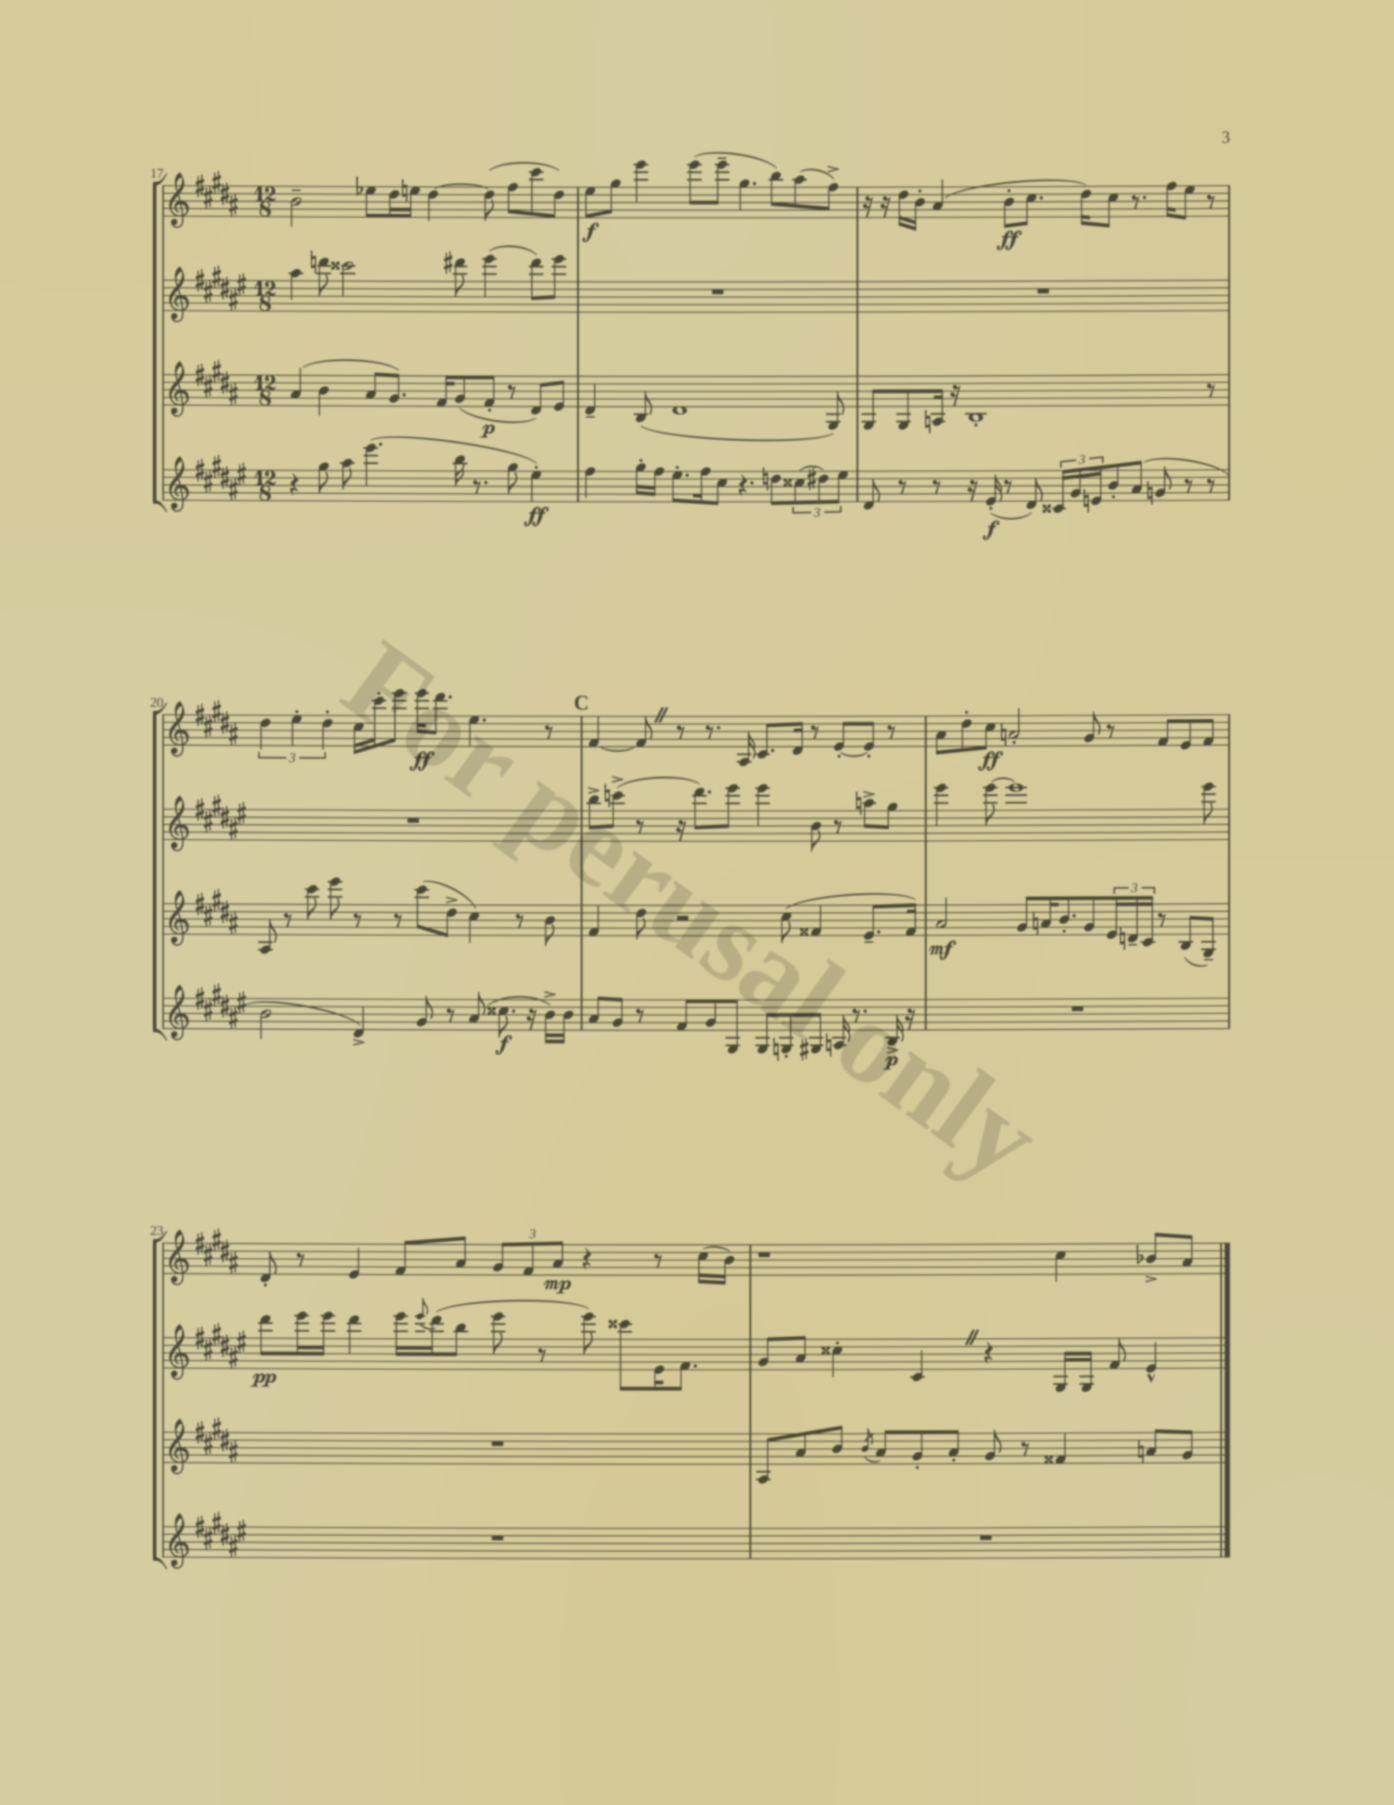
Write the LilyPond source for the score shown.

<<
\new StaffGroup <<
\new Staff = "s0" {
    \clef treble \key b \major \numericTimeSignature \time 12/8
    b'2-- ees''8 dis''16 e''16 dis''4~ dis''8( fis''8 cis'''8 dis''8) |
    e''8\f gis''8 e'''4 e'''8( e'''8-- gis''4. b''8) ais''8( fis''8->) |
    r16 r16 dis''16 b'16-. ais'4( b'8-.\ff cis''8. dis''16) cis''8 r8. fis''16 e''8 r8 |
    \tuplet 3/2 { dis''4 e''4-. dis''4-. } cis''16 cis'''16-. e'''8 e'''16\ff dis'''8. e''4. r8 |
    \mark \markup { \bold "C" } fis'4~ fis'8 \once \override BreathingSign.text = \markup { \musicglyph "scripts.caesura.straight" } \breathe r8 r8. ais16 cis'8. dis'16 r8 e'8~-. e'8-. r8 |
    ais'8 dis''8-. cis''8\ff a'2-. gis'8 r8 fis'8 e'8 fis'8 |
    dis'8-. r8 e'4 fis'8 ais'8 \tuplet 3/2 { gis'8 fis'8 ais'8\mp } r4 r8 cis''16( b'16) |
    r1 cis''4 bes'8-> ais'8 \bar "|." |
}
\new Staff = "s1" {
    \clef treble \key fis \major \numericTimeSignature \time 12/8
    ais''4 d'''8 cisis'''2 dis'''8 eis'''4( dis'''8) eis'''8 |
    R1. |
    R1. |
    R1. |
    \mark \markup { \bold "C" } b''8-> c'''8->( r8 r16 dis'''8.) eis'''8 eis'''4 b'8 r8 a''8-> gis''8 |
    eis'''4 eis'''8~ eis'''1 eis'''8 |
    dis'''8\pp eis'''16 eis'''16 dis'''4 eis'''16 \appoggiatura { eis'''8 } dis'''16( b''8 eis'''8 r8 eis'''8) cisis'''8 eis'16 fis'8. |
    gis'8 ais'8 cisis''4-. cis'4 \once \override BreathingSign.text = \markup { \musicglyph "scripts.caesura.straight" } \breathe r4 gis16 gis16 fis'8 eis'4-^ \bar "|." |
}
\new Staff = "s2" {
    \clef treble \key b \major \numericTimeSignature \time 12/8
    ais'4( b'4 ais'8 gis'8.) fis'16 gis'8( fis'8-.\p r8 dis'8) e'8 |
    dis'4-- b8( dis'1 gis8) |
    gis8 gis8 a16 r16 b1-. r8 |
    ais8 r8 cis'''8 e'''8 r8 r8 cis'''8( dis''8-> cis''4) r8 b'8 |
    \mark \markup { \bold "C" } fis'4 dis''8 r2 cis''8( fisis'4 e'8.-- fisis'16) |
    ais'2\mf gis'8 a'16 b'8.-. gis'8 \tuplet 3/2 { e'16 d'16-- cis'16 } r8 b8( gis8--) |
    R1. |
    ais8 ais'8 b'8 \acciaccatura { b'8 } ais'8 gis'8-. ais'8-. gis'8 r8 fisis'4 a'8 gis'8 \bar "|." |
}
\new Staff = "s3" {
    \clef treble \key fis \major \numericTimeSignature \time 12/8
    r4 gis''8 ais''8 eis'''4.( b''16 r8. gis''8 eis''4-.\ff) |
    fis''4 gis''16-. fis''16 eis''8.-. fis''16 cis''8 r4. d''8 \tuplet 3/2 { cisis''8( dis''8) eis''8 } |
    dis'8 r8 r8 r16 eis'16-.\f( r8 dis'8) \tuplet 3/2 { cisis'16 gis'16 e'16 } b'8-. ais'8( g'8 r8 r8 |
    b'2 dis'4->) gis'8 r8 ais'8( cisis''8.\f r16 b'16->) b'16 |
    \mark \markup { \bold "C" } ais'8 gis'8 r8 fis'8 gis'8 gis8 gis8 g8-. gis8 a16 r8. b16->\p r16 |
    R1. |
    R1. |
    R1. \bar "|." |
}
>>
>>
\layout { \context { \Score currentBarNumber = #17 } }
